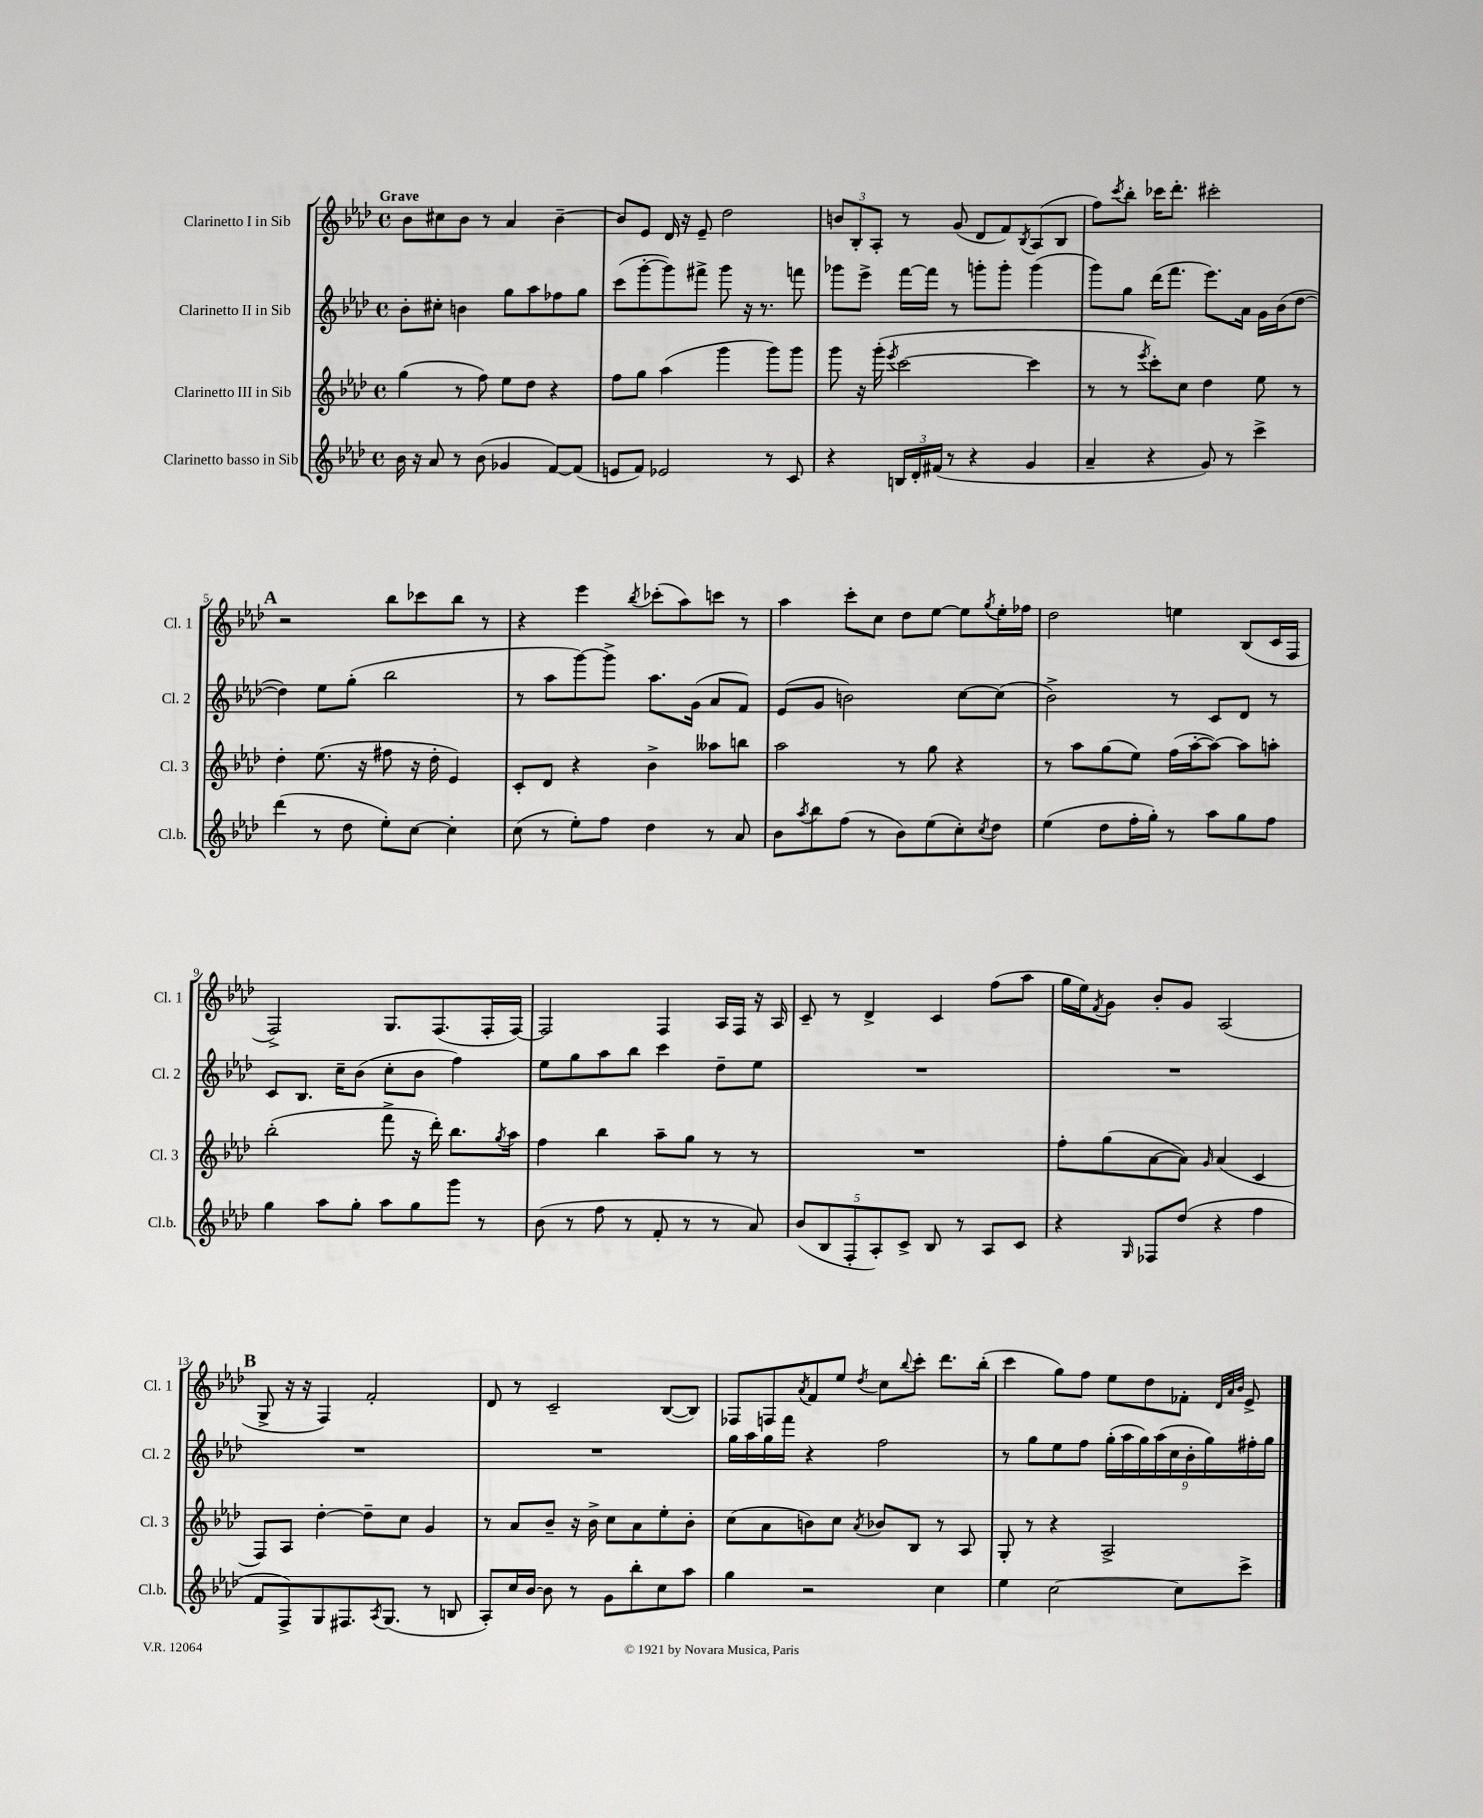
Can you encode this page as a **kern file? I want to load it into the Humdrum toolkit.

**kern	**kern	**kern	**kern
*staff4	*staff3	*staff2	*staff1
*clefG2	*clefG2	*clefG2	*clefG2
*k[b-e-a-d-]	*k[b-e-a-d-]	*k[b-e-a-d-]	*k[b-e-a-d-]
*M4/4	*M4/4	*M4/4	*M4/4
*met(c)	*met(c)	*met(c)	*met(c)
16b-	(4gg	8b-'	8b-
16r	.	.	.
8a-	.	8cc#'	8cc#
8r	8r	4b	8b-
(8b-	8ff)	.	8r
4g-	8ee-	8gg	4a-
.	8dd-	8aa-	.
[8f)	4r	8ff-	[4b-~
(8f]	.	8gg	.
=	=	=	=
8e	8ff	(8ccc	8b-]
8f)	8gg	[8ggg'	8e-
2e-	(4aa-	8ggg])	16d-
.	.	.	16r
.	.	8fff#^	8e-~
.	4ggg	8ggg	2dd-
.	.	16r	.
.	.	8.r	.
8r	8ggg)	.	.
8c	8ggg	8fff	.
=	=	=	=
4r	8ggg	8ggg-	12b
.	.	.	12B-'
.	16r	8eee-^	.
.	.	.	12A-'
.	(16ggg'	.	.
.	8qeee-	.	.
24B	[2ccc	[16fff	8r
24d-'	.	.	.
.	.	16fff]	.
(24f#	.	.	.
8r	.	8r	(8g
4r	.	8ggg'	8d-
.	.	8ggg'	8f)
.	.	.	8qB-
4g	4ccc]	(4ggg	(8A-
.	.	.	8B-
=	=	=	=
4a-~	8r	8ggg)	8ff)
.	.	.	8qccc
.	8r	8gg	8bb-'
.	8qeee-	.	.
4r	8ccc')	(16ddd-	16ccc-
.	.	8.fff	8.ddd-'
.	8cc	.	.
8g)	4dd-	8.eee-)	2ccc#'
8r	.	.	.
.	.	16a-	.
4ccc^	8ee-	16g	.
.	.	(16b-	.
.	8r	[8dd-	.
=	=	=	=
(4ddd-	4dd-'	4dd-])	2r
8r	(8.ee-	8ee-	.
8dd-	.	(8gg'	.
.	16r	.	.
8ee-')	8ff#	2bb-	8bb-
[8cc	16r	.	8ccc-
.	16dd-'	.	.
4cc']	4e-)	.	8bb-
.	.	.	8r
=	=	=	=
(8cc	8c'	8r	4r
8r	8d-	8aa-	.
8ee-')	4r	[8ggg)	4eee-
8ff	.	8ggg^]	.
.	.	.	8qbb-
4dd-	4b-^	8.aa-	(8ccc-'
.	.	.	8aa-)
.	.	(16g	.
8r	8aa--	8a-	8ccc
8a-	8bb	8f)	8r
=	=	=	=
8b-	2aa-	(8e-	4aa-
8qaa-	.	.	.
8bb-	.	8g	.
(8ff	.	2b)	8ccc'
8r	.	.	8cc
8b-)	8r	.	8dd-
(8ee-	8gg	.	[8ee-
8cc')	4r	[8cc	8ee-]
8qcc	.	.	8qgg
8dd-	.	(8cc]	16ee-'
.	.	.	16ff-
=	=	=	=
(4ee-	8r	2b-^)	2dd-
.	8aa-	.	.
8dd-	(8gg	.	.
16ff'	8ee-)	.	.
16gg')	.	.	.
8r	(16ff	8r	4ee
.	[16aa-'	.	.
8aa-	8aa-_)	8c	.
8gg	8aa-]	8d-	(8B-
8ff	8aa'	8r	16c
.	.	.	16F
=	=	=	=
4gg	(2bb-'	8c	2F^)
.	.	8.B-	.
8aa-	.	.	.
.	.	16cc~	.
8gg'	.	(8b-	.
8aa-	8fff^	8cc'	8.G
8gg	16r	8b-	.
.	16ddd-')	.	(8.F
8ggg	8.bb-	4ff)	.
8r	.	.	16F'
.	8qgg	.	.
.	16aa-	.	[16F)
=	=	=	=
(8b-	4ff	8ee-	2F]
8r	.	8gg	.
8ff	4bb-	8aa-	.
8r	.	8bb-	.
8f'	8aa-~	4ccc	4F
8r	8gg	.	.
8r	8r	8dd-~	16A-
.	.	.	16F
8a-)	8r	8ee-	16r
.	.	.	16A-
=	=	=	=
(10b-	1r	1r	8c~
10B-	.	.	.
.	.	.	8r
10F'	.	.	.
.	.	.	4d-^
10A-')	.	.	.
10c^	.	.	.
8B-	.	.	4c
8r	.	.	.
8A-	.	.	(8ff
8c	.	.	8aa-
=	=	=	=
4r	8ff'	1r	16gg
.	.	.	16ee-)
.	.	.	8qf
.	(8gg	.	8g
16qqG	.	.	.
8F-	[8a-	.	8b-'
(8dd-	8a-])	.	8g
.	16qqg	.	.
4r	(4a-	.	(2A-
4ff	4c	.	.
=	=	=	=
8f	8F)	1r	8G^
8F^)	8A-	.	16r
.	.	.	16r
8G	[4dd-'	.	4F)
8.F#	.	.	.
.	8dd-~]	.	2f'
8qA-	.	.	.
(8.G	.	.	.
.	8cc	.	.
8r	4g	.	.
8B	.	.	.
=	=	=	=
8A-')	8r	1r	8d-
16cc	8a-	.	8r
[16b-	.	.	.
8b-]	8b-~	.	2c~
8r	16r	.	.
.	16b-^	.	.
8g	8cc	.	.
8bb-'	8a-	.	.
8cc	8ee-'	.	([8B-
8aa-	8b-'	.	8B-])
=	=	=	=
4gg	(8cc	16gg	8F-
.	.	16aa-	.
.	8a-	16gg	8F
.	.	16fff	.
.	.	.	8qa-
2r	8b)	4r	8f
.	8cc	.	8ee-
.	8qa-	.	8qdd-
.	8b-	2ff	8cc
.	.	.	8qqbb-
.	8B-	.	8ccc'
4cc	8r	.	8.ddd-
.	8A-	.	.
.	.	.	(16bb-'
=	=	=	=
4ee-	8G'	8r	4ccc
.	8r	8gg	.
[2cc	4r	8ee-	8gg)
.	.	8ff	8ff
.	2A-^	(18gg'	8ee-
.	.	18aa-	.
.	.	18gg)	.
.	.	.	8dd-
.	.	(18aa-	.
.	.	18cc	.
8cc]	.	.	8f-'
.	.	18b-'	.
.	.	18gg)	.
.	.	.	32qqd-
.	.	.	32qqa-
.	.	.	32qqb-
8ccc^	.	.	8e-^
.	.	18ff#'	.
.	.	18gg	.
==	==	==	==
*-	*-	*-	*-
